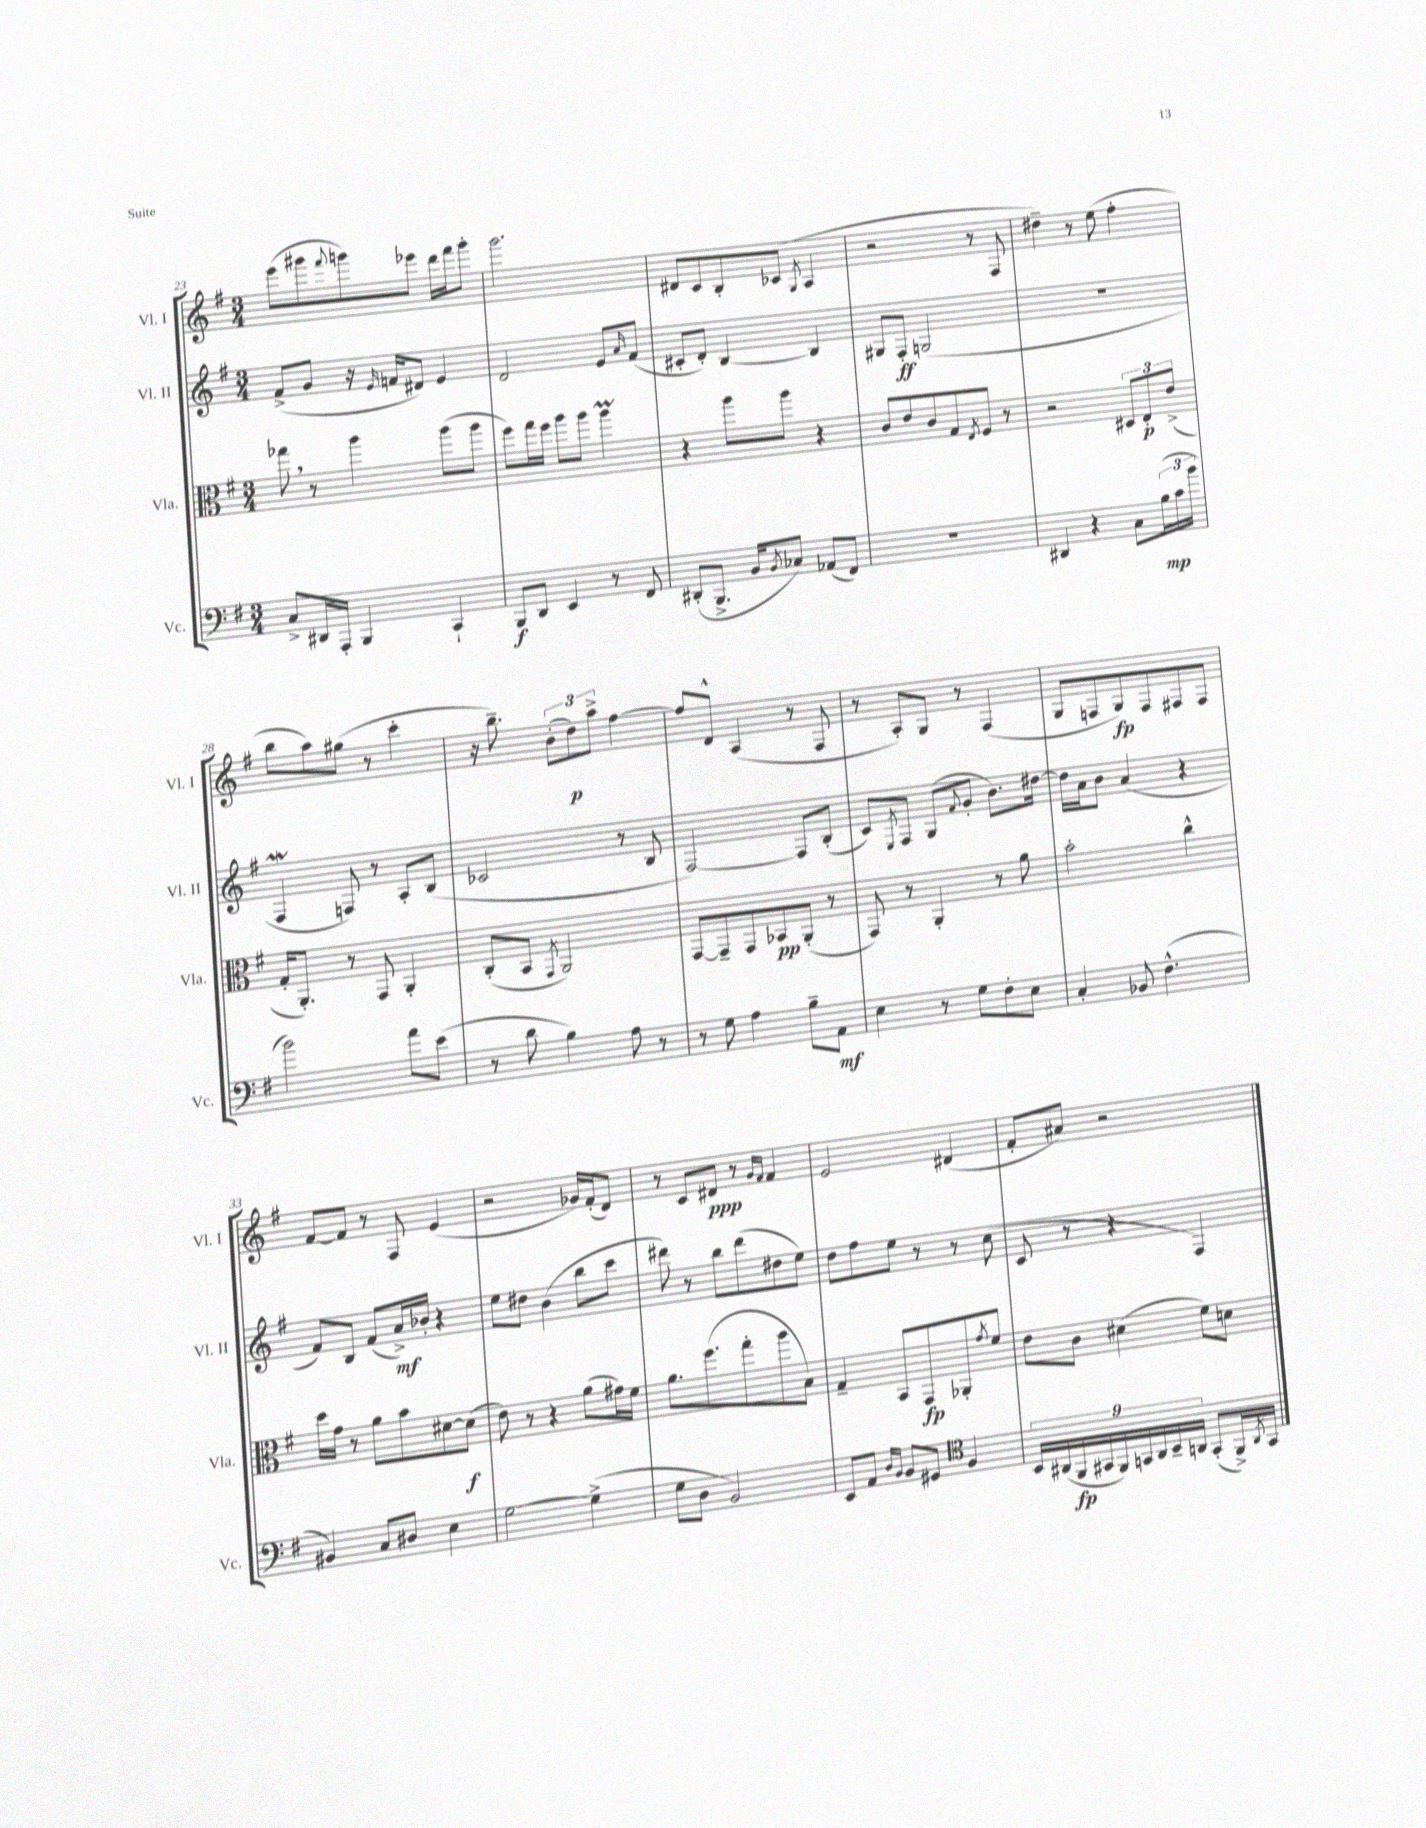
<<
\new StaffGroup <<
\new Staff = "s0" \with { instrumentName = "Vl. I" shortInstrumentName = "Vl. I" } {
    \clef treble \key g \major \numericTimeSignature \time 3/4
    e'''8( gis'''8 \appoggiatura { fis'''8 } g'''8) ees'''8 d'''16 fis'''16 g'''8-. |
    g'''2. |
    dis'8 c'8 b8-. ces'8( \acciaccatura { g8 } a4 |
    r2 r8 fis8 |
    dis''4--) r8 e''8( fis''4-. |
    b''8 a''8) gis''8( r8 c'''4-. |
    r16 b''8.--) \tuplet 3/2 { b'8-.( d''8\p) a''8-> } fis''4~ |
    fis''8 d'8-^ a4( r8 fis8 |
    r8 a8-.) g8 r8 fis4( |
    g8 f8 g8\fp) f8 fis8 fis8 |
    fis'8~ fis'8 r8 fis8 e'4( |
    r2 ges'16) fis'16-.( d'8) |
    r8 c'8 dis'8\ppp r8 \grace { g'16 fis'16 } fis'4 |
    e'2 dis'4( |
    fis'8-. ais'8) r2 \bar "|." |
}
\new Staff = "s1" \with { instrumentName = "Vl. II" shortInstrumentName = "Vl. II" } {
    \clef treble \key g \major \numericTimeSignature \time 3/4
    fis'8->( g'8 r16 \grace { e'16 } f'16 dis'8) e'4 |
    d'2 e'8 \grace { a'16 } fis'8( |
    cis'8-. d'8-.) b4~ b4 |
    gis8 fis8-.\ff g2( |
    R2. |
    fis4\mordent f8) r8 a8-. b8( |
    ces'2 r8 b8 |
    fis2~) fis8 b8-.( |
    c'8) \acciaccatura { e8 } fis8 g8( \appoggiatura { fis'8 } g'8-. b'8.) dis''16~ |
    dis''16 a'16 b'8 a'4( r4 |
    fis'8) b8 fis'8( a'16->\mf) bes'16-. r4 |
    e''8 dis''8 b'4( b''8 c'''8 |
    dis'''8) r8 b''8 dis'''8( dis''8 e''8) |
    d''8 fis''8 e''8 r8 r8 c''8( |
    c'8 r8 r4 fis4) \bar "|." |
}
\new Staff = "s2" \with { instrumentName = "Vla." shortInstrumentName = "Vla." } {
    \clef alto \key g \major \numericTimeSignature \time 3/4
    ges''8 \breathe r8 a''4 a''8( a''8 |
    fis''8) g''16 fis''16 a''8 a''8 a''4\prall |
    r4 a''8 a''8 r4 |
    c'8 e'8 c'8 g8 \acciaccatura { e8 } fis8 r8 |
    r2 \tuplet 3/2 { dis8 e8-.\p e'8->( } |
    g16-. a,8.-.) r8 g,8 a,4-. |
    c8-.( b,8 \acciaccatura { g,8 } a,2) |
    g,8~ g,8-- g,8 bes,8\pp a,8-.( r8 |
    g,8) r8 a,4-. r8 a'8 |
    b'2-. c''4-^ |
    d''16 g'16 r8 a'8 b'8 dis'8~ dis'8\f( |
    e'8) r8 r4 a'8( gis'16) fis'16 |
    a'8. fis''8.( g''8-. a''8 b8) |
    g4-- b,8 g,8\fp aes,8-. \acciaccatura { g'8 } fis'8 |
    e'8 c'8 dis'4( fis'8) d'8 \bar "|." |
}
\new Staff = "s3" \with { instrumentName = "Vc." shortInstrumentName = "Vc." } {
    \clef bass \key g \major \numericTimeSignature \time 3/4
    c8-> dis,16 a,,16-. b,,4 c,4-! |
    b,,8\f d,8 e,4 r8 fis,8 |
    dis,8-.( b,,8.-> b,16 \acciaccatura { b,8 } ces8) aes,8( fis,8) |
    R2. |
    dis,4 r4 c8 \tuplet 3/2 { b16\mp( c'16 b'16 } |
    b'2) a'8 e'8( |
    r8 d'8 b4) a8 r8 |
    r8 g8 a4 b8-- a,8\mf |
    e4 r8 g8 fis8-. e8 |
    c4-. bes,8 fis4.-^( |
    bis,4) c8 dis8 e4 |
    g2~ g4->( |
    g8 d8 b,2) |
    e,8 a,8 \grace { d16 b,16 } b,8 gis,8 \clef tenor fis4 |
    \tuplet 9/8 { b,16 ais,16( fis,16\fp gis,16 fis,16) g,16 ais,16 b,16-- a,16 } g,8-.( fis,16->) \acciaccatura { a,8 } g,16 \bar "|." |
}
>>
>>
\layout { \context { \Score currentBarNumber = #23 } }
